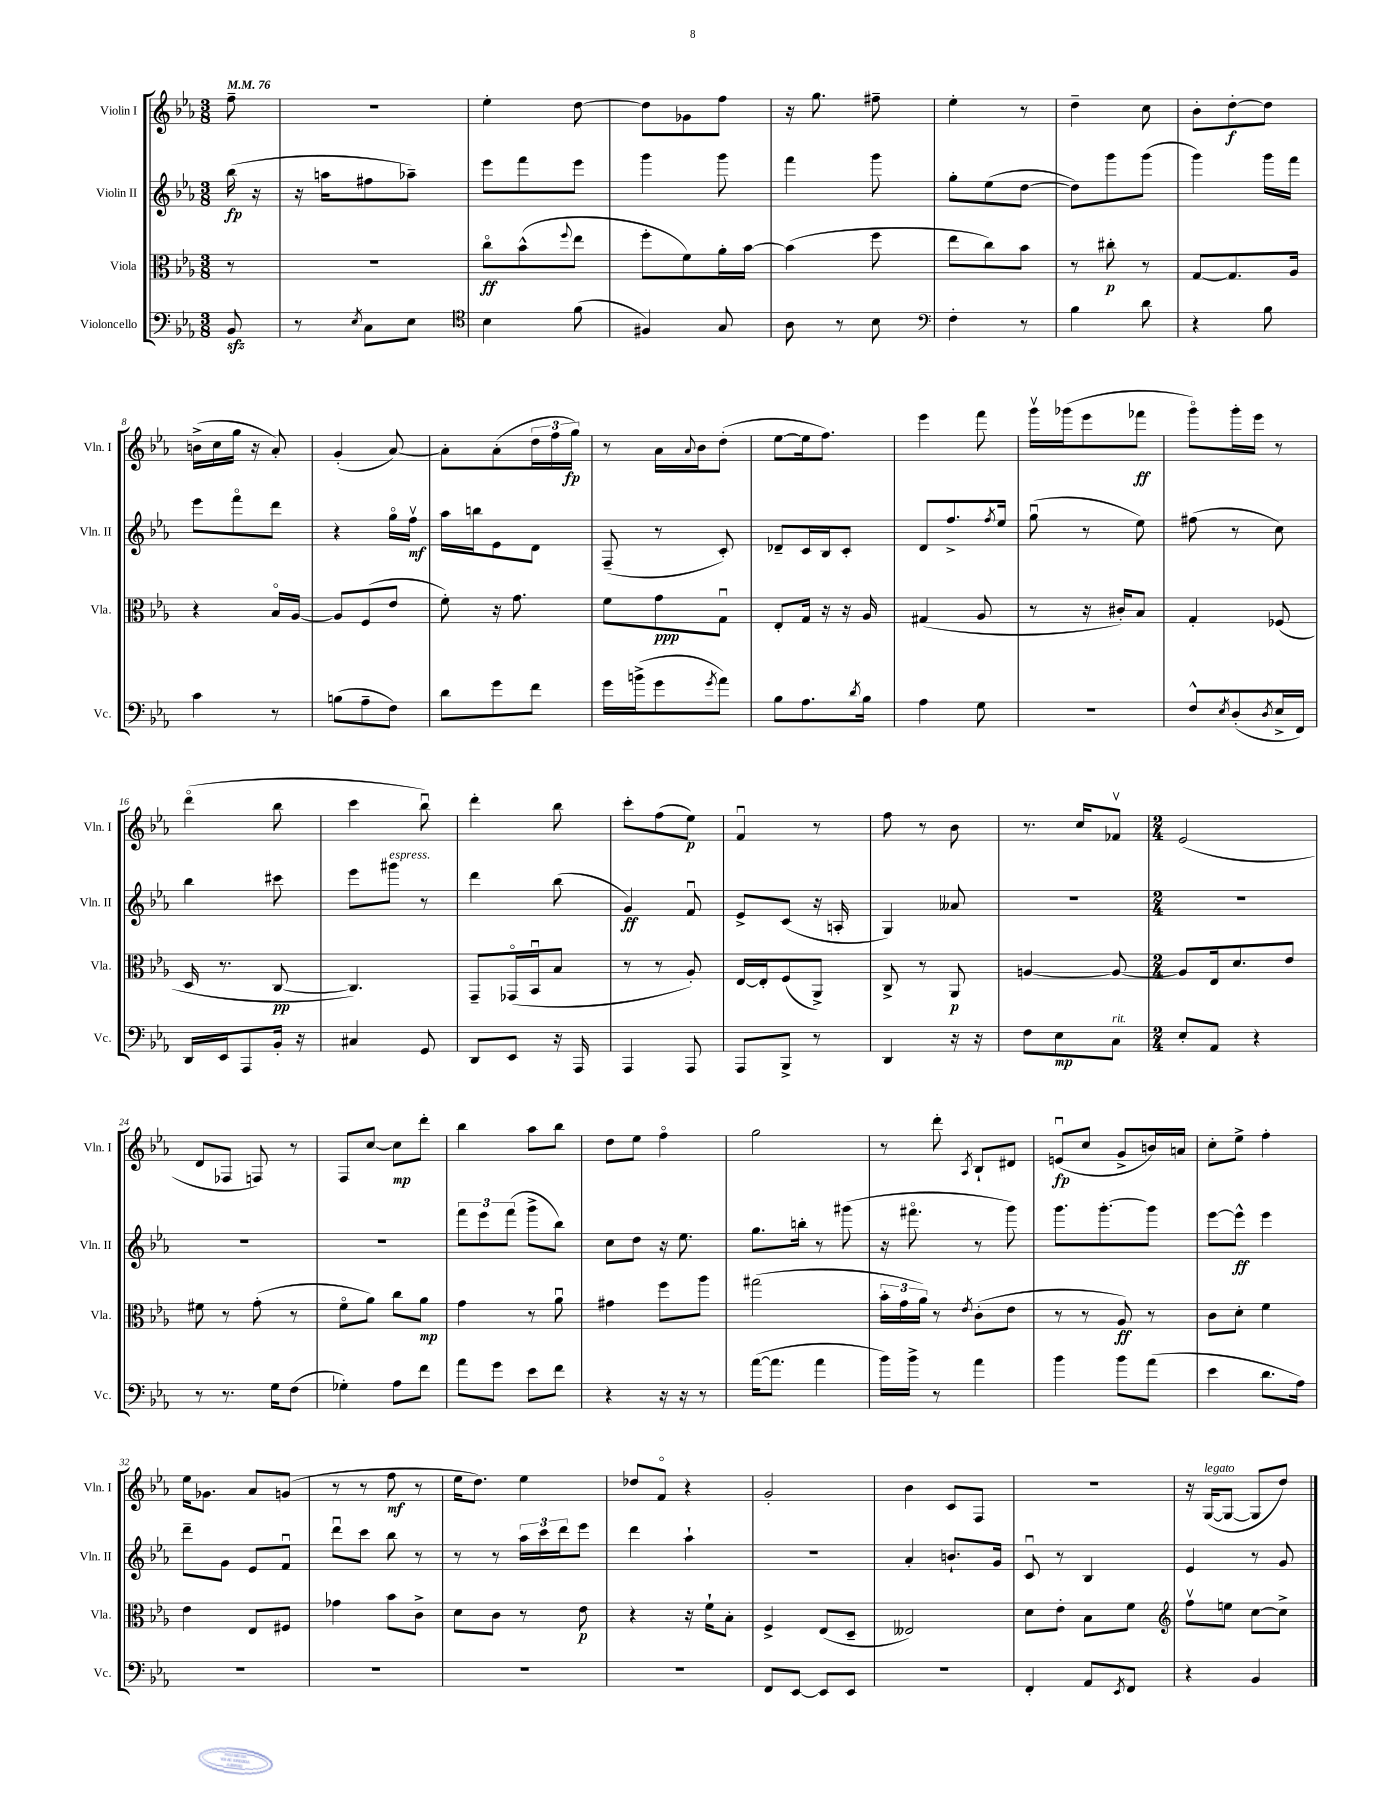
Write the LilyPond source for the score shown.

<<
\new StaffGroup <<
\new Staff = "s0" \with { instrumentName = "Violin I" shortInstrumentName = "Vln. I" } {
    \clef treble \key ees \major \numericTimeSignature \time 3/8 \partial 8 \tempo 4 = 76
    f''8-- |
    R4. |
    ees''4-. d''8~ |
    d''8 ges'8 f''8 |
    r16 g''8. fis''8-- |
    ees''4-. r8 |
    d''4-- c''8 |
    bes'8-. d''8~-.\f d''8 |
    b'16->( c''16 g''16 r16 aes'8-.) |
    g'4-.( aes'8~) |
    aes'8-. aes'8-.( \tuplet 3/2 { d''16 f''16 g''16\fp) } |
    r8 aes'16 \appoggiatura { aes'8 } bes'16 d''8-.( |
    ees''8~ ees''16 f''8.) |
    ees'''4 f'''8 |
    g'''16\upbow ges'''16( ees'''8 fes'''8\ff |
    g'''8\flageolet) g'''16-. ees'''16 r8 |
    d'''4\flageolet( bes''8 |
    c'''4 bes''8\downbow) |
    d'''4-. bes''8 |
    c'''8-. f''8( ees''8\p) |
    f'4\downbow r8 |
    f''8 r8 bes'8 |
    r8. c''16 fes'8\upbow |
    \numericTimeSignature \time 2/4 ees'2( |
    d'8 fes8 f8) r8 |
    f8 c''8~ c''8\mp d'''8-. |
    bes''4 aes''8 bes''8 |
    d''8 ees''8 f''4\flageolet |
    g''2 |
    r8 d'''8-. \acciaccatura { aes8 } bes8-! dis'8 |
    e'8\downbow\fp( c''8 g'8-> b'16) a'16 |
    c''8-. ees''8-> f''4-. |
    ees''16 ges'8. aes'8 g'8( |
    r8 r8 f''8\mf r8 |
    ees''16 d''8.) ees''4 |
    des''8 f'8\flageolet r4 |
    g'2-. |
    bes'4 c'8 f8 |
    R2 |
    r16 g16~^\markup { \italic "legato" }( g8~ g8 d''8) \bar "|." |
}
\new Staff = "s1" \with { instrumentName = "Violin II" shortInstrumentName = "Vln. II" } {
    \clef treble \key ees \major \numericTimeSignature \time 3/8 \partial 8
    bes''16\fp( r16 |
    r16 a''16 fis''8 aes''8--) |
    ees'''8 f'''8 ees'''8 |
    g'''4 g'''8 |
    f'''4 g'''8 |
    g''8-. ees''8( d''8~ |
    d''8) g'''8 g'''8( |
    g'''4) g'''16 f'''16 |
    ees'''8 f'''8\flageolet d'''8 |
    r4 g''16\flageolet f''16\upbow\mf |
    aes''16 b''16 ees'8 d'8 |
    f8--( r8 c'8-.) |
    des'8-- c'16 bes16 c'8-. |
    d'8 f''8.-> \acciaccatura { f''8 } ees''16 |
    g''8\downbow( r8 ees''8) |
    fis''8( r8 c''8) |
    bes''4 cis'''8 |
    ees'''8 gis'''8^\markup { \italic "espress." } r8 |
    d'''4 bes''8( |
    g'4\ff) f'8\downbow |
    ees'8-> c'8( r16 a16-. |
    g4) aeses'8 |
    R4. |
    \numericTimeSignature \time 2/4 R2 |
    R2 |
    R2 |
    \tuplet 3/2 { f'''8 ees'''8 f'''8( } g'''8-> bes''8) |
    c''8 d''8 r16 ees''8. |
    g''8. b''16-. r8 gis'''8( |
    r16 fis'''8.\flageolet r8 g'''8) |
    g'''8. g'''8.~-. g'''8 |
    ees'''8~ ees'''8-^\ff ees'''4 |
    d'''8-- g'8 ees'8 f'8\downbow |
    d'''8\downbow c'''8 bes''8 r8 |
    r8 r8 \tuplet 3/2 { aes''16 c'''16 d'''16 } ees'''8 |
    d'''4 aes''4-! |
    R2 |
    aes'4-. b'8.-! g'16 |
    c'8\downbow r8 bes4 |
    ees'4 r8 g'8 \bar "|." |
}
\new Staff = "s2" \with { instrumentName = "Viola" shortInstrumentName = "Vla." } {
    \clef alto \key ees \major \numericTimeSignature \time 3/8 \partial 8
    r8 |
    R4. |
    c''8\flageolet\ff bes'8-^( \appoggiatura { f''8 } ees''8 |
    f''8-. f'8) aes'16-. bes'16~ |
    bes'4( f''8 |
    ees''8 c''8) bes'8 |
    r8 cis''8-.\p r8 |
    g8~ g8. aes16 |
    r4 bes16\flageolet aes16~ |
    aes8 f8( ees'8 |
    f'8-.) r16 g'8. |
    f'8 g'8\ppp g8\downbow |
    ees8-. g16 r16 r16 aes16 |
    gis4( aes8 |
    r8 r16 cis'16-.) bes8 |
    g4-. fes8( |
    d16 r8. c8~\pp |
    c4.) |
    g,8-- ges,16\flageolet( bes,16\downbow bes8 |
    r8 r8 aes8-.) |
    ees16~ ees16-. f8( aes,8->) |
    c8-> r8 aes,8\p |
    a4~ a8~ |
    \numericTimeSignature \time 2/4 a8 ees16 d'8. ees'8 |
    fis'8 r8 g'8-.( r8 |
    f'8\flageolet aes'8) c''8 aes'8\mp |
    g'4 r8 aes'8\downbow |
    gis'4 f''8 aes''8 |
    gis''2( |
    \tuplet 3/2 { bes'16-. g'16 aes'16) } r8 \acciaccatura { ees'8 } c'8-.( ees'8 |
    r8 r8 aes8\ff) r8 |
    c'8 d'8-. f'4 |
    ees'4 ees8 fis8 |
    ges'4 bes'8 c'8-> |
    d'8 c'8 r8 ees'8\p |
    r4 r16 f'16-! bes8-. |
    f4-> ees8( d8-- |
    eeses2) |
    d'8 ees'8-. bes8 f'8 |
    \clef treble f''8\upbow e''8 c''8~ c''8-> \bar "|." |
}
\new Staff = "s3" \with { instrumentName = "Violoncello" shortInstrumentName = "Vc." } {
    \clef bass \key ees \major \numericTimeSignature \time 3/8 \partial 8
    bes,8\sfz |
    r8 \acciaccatura { ees8 } c8 ees8 |
    \clef tenor bes4 f'8( |
    fis4) g8 |
    aes8 r8 bes8 |
    \clef bass f4-. r8 |
    bes4 d'8 |
    r4 bes8 |
    c'4 r8 |
    b8( aes8-- f8) |
    d'8 g'8 f'8 |
    g'16 b'16->( g'8 \acciaccatura { g'8 } aes'8) |
    bes8 aes8. \acciaccatura { d'8 } bes16 |
    aes4 g8 |
    R4. |
    f8-^ \acciaccatura { ees8 } d8-.( \acciaccatura { d8 } ees16-> f,16) |
    d,16 ees,16 aes,,8 bes,16-. r16 |
    cis4 g,8 |
    d,8 ees,8 r16 aes,,16 |
    aes,,4 aes,,8 |
    aes,,8 bes,,8-> r8 |
    d,4 r16 r16 |
    f8 ees8\mp c8^\markup { \italic "rit." } |
    \numericTimeSignature \time 2/4 ees8-. aes,8 r4 |
    r8 r8. g16 f8( |
    ges4-.) aes8 f'8 |
    aes'8 g'8 ees'8 f'8 |
    r4 r16 r16 r8 |
    aes'16~( aes'8. aes'4 |
    bes'16) bes'16-> r8 aes'4 |
    bes'4 bes'8 aes'8( |
    ees'4 d'8. aes16) |
    R2 |
    R2 |
    R2 |
    R2 |
    f,8 ees,8~ ees,8 ees,8 |
    R2 |
    f,4-. aes,8 \acciaccatura { ees,8 } f,8 |
    r4 bes,4 \bar "|." |
}
>>
>>
